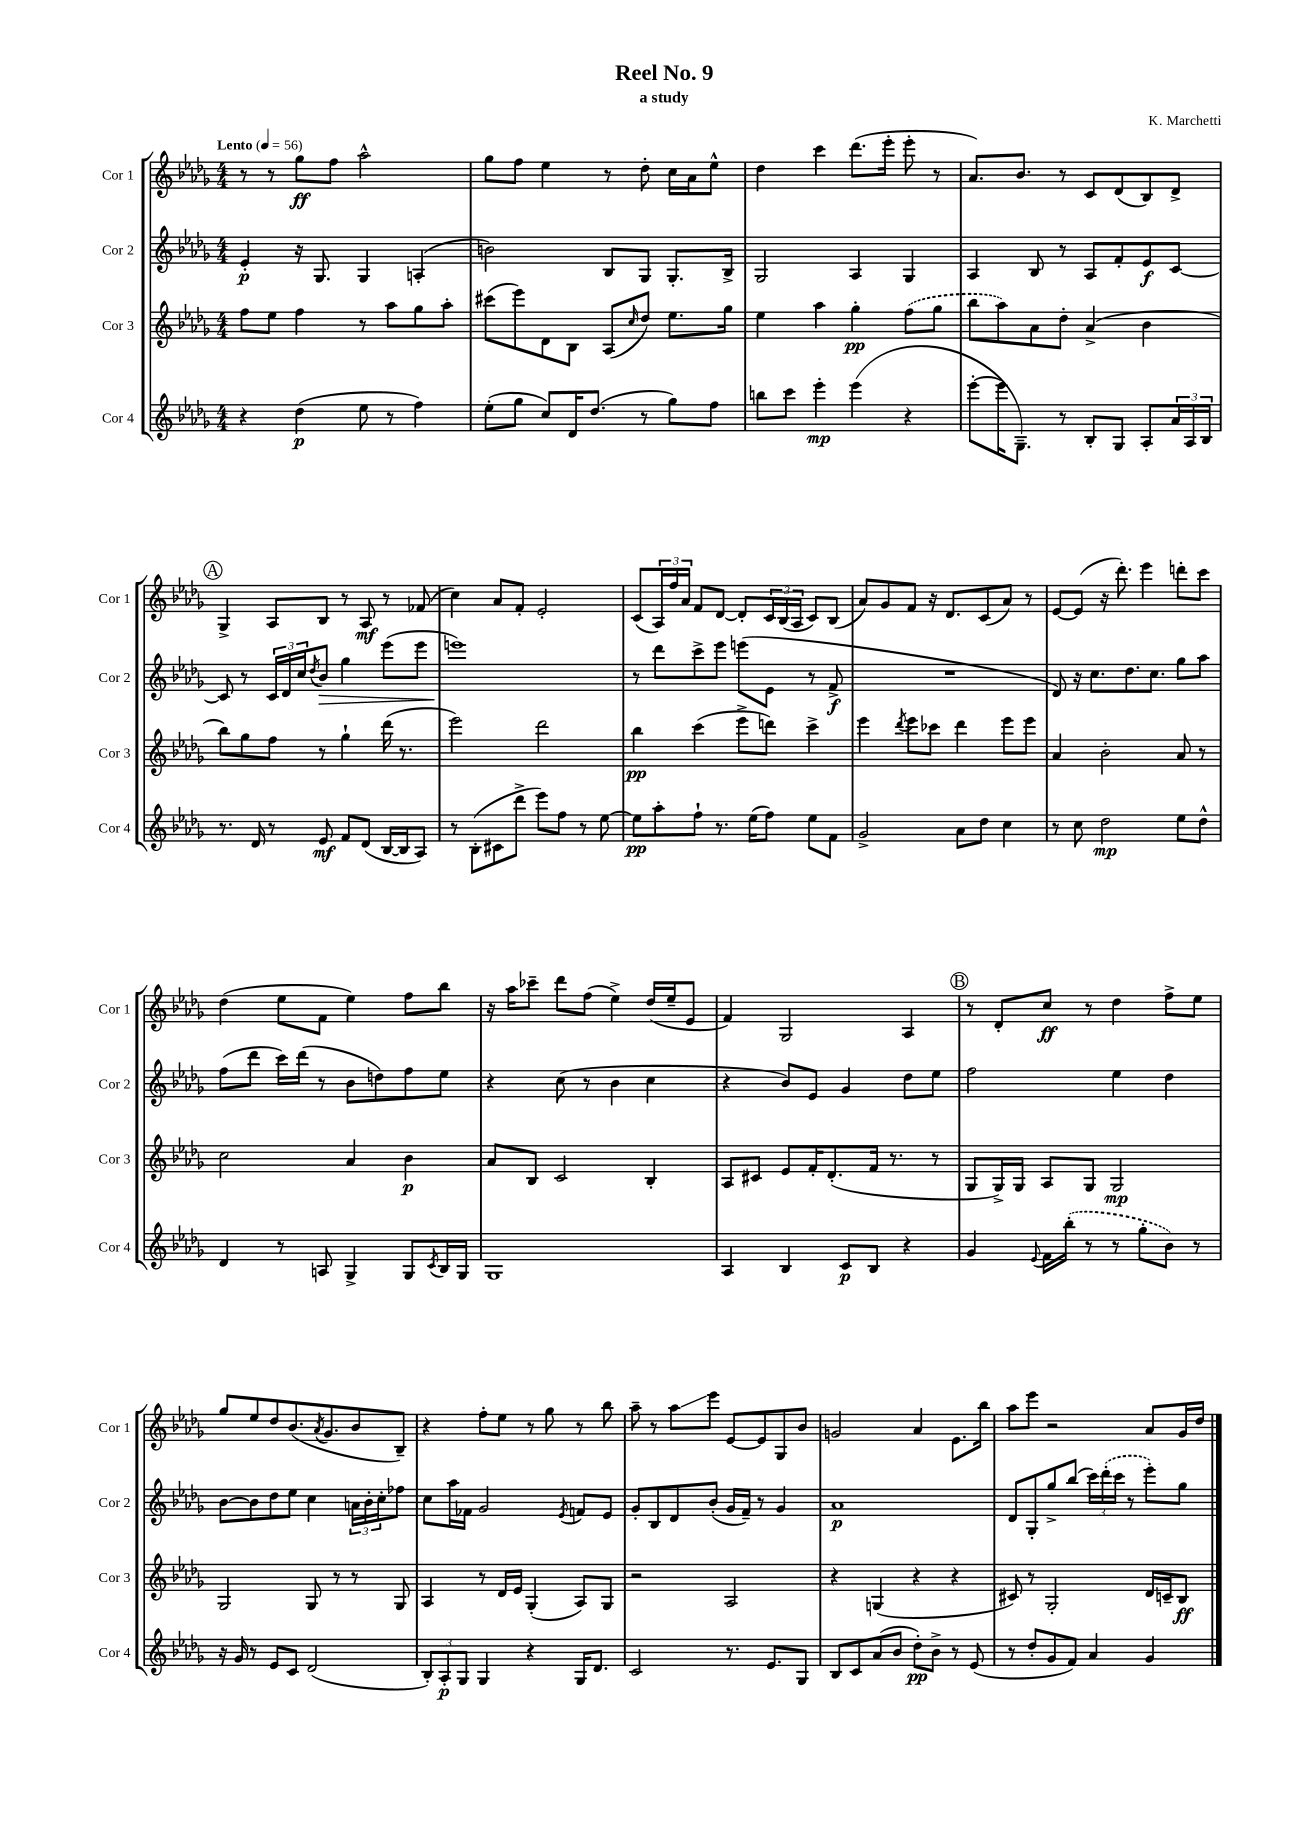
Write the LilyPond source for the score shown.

\header { title = "Reel No. 9" composer = "K. Marchetti" subtitle = "a study" }
<<
\new StaffGroup <<
\new Staff = "s0" \with { instrumentName = "Cor 1" shortInstrumentName = "Cor 1" } {
    \clef treble \key des \major \numericTimeSignature \time 4/4 \tempo "Lento" 4 = 56
    r8 r8 ges''8\ff f''8 aes''2-^ |
    ges''8 f''8 ees''4 r8 des''8-. c''16 aes'16 ees''8-^ |
    des''4 c'''4 des'''8.( ees'''16-. ees'''8-. r8 |
    aes'8.) bes'8. r8 c'8 des'8( bes8) des'8-> |
    \mark \markup { \circle "A" } ges4-> aes8 bes8 r8 aes8\mf r8 fes'8( |
    c''4) aes'8 f'8-. ees'2-. |
    c'8( \tuplet 3/2 { aes16) f''16 aes'16 } f'8 des'8~ des'8-. \tuplet 3/2 { c'16 bes16( aes16 } c'8) bes8( |
    aes'8) ges'8 f'8 r16 des'8. c'8( aes'8) r8 |
    ees'8~ ees'8( r16 des'''8.-.) ees'''4 d'''8-. c'''8 |
    des''4( ees''8 f'8 ees''4) f''8 bes''8 |
    r16 aes''16 ces'''8-- des'''8 f''8( ees''4->) des''16( ees''16-- ees'8 |
    f'4) ges2 aes4 |
    \mark \markup { \circle "B" } r8 des'8-. c''8\ff r8 des''4 f''8-> ees''8 |
    ges''8 ees''8 des''8 bes'8.( \acciaccatura { aes'8 } ges'8. bes'8 bes8--) |
    r4 f''8-. ees''8 r8 ges''8 r8 bes''8 |
    aes''8-- r8 aes''8\glissando ees'''8 ees'8~ ees'8 ges8 bes'8 |
    g'2 aes'4 ees'8. bes''16 |
    aes''8 ees'''8 r2 aes'8 ges'16 des''16 \bar "|." |
}
\new Staff = "s1" \with { instrumentName = "Cor 2" shortInstrumentName = "Cor 2" } {
    \clef treble \key des \major \numericTimeSignature \time 4/4
    ees'4-.\p r16 ges8. ges4 a4-.( |
    b'2) bes8 ges8 ges8.-. bes16-> |
    ges2 aes4 ges4 |
    aes4 bes8 r8 aes8 f'8-. ees'8\f c'8~ |
    \mark \markup { \circle "A" } c'8 r8 \tuplet 3/2 { c'16 des'16 c''16 } \acciaccatura { des''8 } bes'8\> ges''4 ees'''8( ees'''8 |
    e'''1\!) |
    r8 des'''8 c'''8-> ees'''8 e'''8( ees'8 r8 f'8->\f |
    R1 |
    des'8) r16 c''8. des''8. c''8. ges''8 aes''8 |
    f''8( des'''8 c'''16) des'''16( r8 bes'8 d''8) f''8 ees''8 |
    r4 c''8( r8 bes'4 c''4 |
    r4 bes'8) ees'8 ges'4 des''8 ees''8 |
    \mark \markup { \circle "B" } f''2 ees''4 des''4 |
    bes'8~ bes'8 des''8 ees''8 c''4 \tuplet 3/2 { a'16 bes'16-. c''16-. } fes''8 |
    c''8 aes''16 fes'16 ges'2 \acciaccatura { ees'8 } f'8 ees'8 |
    ges'8-. bes8 des'8 bes'8-.( ges'16 f'16--) r8 ges'4 |
    aes'1\p |
    des'8 ges8-. ges''8-> bes''8( \tuplet 3/2 { c'''16) \once \slurDashed des'''16-.( c'''16 } r8 ees'''8-.) ges''8 \bar "|." |
}
\new Staff = "s2" \with { instrumentName = "Cor 3" shortInstrumentName = "Cor 3" } {
    \clef treble \key des \major \numericTimeSignature \time 4/4
    f''8 ees''8 f''4 r8 aes''8 ges''8 aes''8-. |
    cis'''8( ees'''8) des'8 bes8 aes8( \grace { c''16 } des''8) ees''8. ges''16 |
    ees''4 aes''4 ges''4-.\pp \once \slurDashed f''8( ges''8 |
    bes''8 aes''8) aes'8 des''8-. aes'4->( bes'4 |
    \mark \markup { \circle "A" } bes''8) ges''8 f''8 r8 ges''4-! des'''16( r8. |
    ees'''2) des'''2 |
    bes''4\pp c'''4( ees'''8-> d'''8) c'''4-> |
    ees'''4 \acciaccatura { des'''8 } ees'''8 ces'''8 des'''4 ees'''8 ees'''8 |
    aes'4 bes'2-. aes'8 r8 |
    c''2 aes'4 bes'4\p |
    aes'8 bes8 c'2 bes4-. |
    aes8 cis'8 ees'8 f'16-. des'8.-.( f'16 r8. r8 |
    \mark \markup { \circle "B" } ges8 ges16->) ges16 aes8 ges8 ges2\mp |
    ges2 ges8 r8 r8 ges8 |
    aes4 r8 des'16 ees'16 ges4-.( aes8) ges8 |
    r2 aes2 |
    r4 g4( r4 r4 |
    cis'8) r8 ges2-. des'16 c'16-- bes8\ff \bar "|." |
}
\new Staff = "s3" \with { instrumentName = "Cor 4" shortInstrumentName = "Cor 4" } {
    \clef treble \key des \major \numericTimeSignature \time 4/4
    r4 des''4\p( ees''8 r8 f''4) |
    ees''8-.( ges''8 c''8) des'16 des''8.( r8 ges''8) f''8 |
    b''8 c'''8 ees'''4-.\mp ees'''4( r4 |
    ees'''8~-. ees'''16 ges8.--) r8 bes8-. ges8 aes8-. \tuplet 3/2 { aes'16 aes16 bes16 } |
    \mark \markup { \circle "A" } r8. des'16 r8 ees'8\mf f'8 des'8( bes16~ bes16 aes8) |
    r8 bes8-.( cis'8 des'''8-> ees'''8) f''8 r8 ees''8~ |
    ees''8\pp aes''8-. f''8-! r8. ees''16( f''8) ees''8 f'8 |
    ges'2-> aes'8 des''8 c''4 |
    r8 c''8 des''2\mp ees''8 des''8-^ |
    des'4 r8 a8 ges4-> ges8 \acciaccatura { c'8 } bes16 ges16 |
    ges1 |
    aes4 bes4 c'8\p bes8 r4 |
    \mark \markup { \circle "B" } ges'4 \appoggiatura { ees'8 } f'16 \once \slurDashed bes''16-.( r8 r8 ges''8-. bes'8) r8 |
    r16 ges'16 r8 ees'8 c'8 des'2( |
    \tuplet 3/2 { bes8-.) aes8-.\p ges8 } ges4 r4 ges16 des'8. |
    c'2 r8. ees'8. ges8 |
    bes8 c'8 aes'8( bes'8 des''8-.\pp) bes'8-> r8 ees'8( |
    r8 des''8-. ges'8 f'8) aes'4 ges'4 \bar "|." |
}
>>
>>
\layout { \context { \Score \remove "Bar_number_engraver" } }
